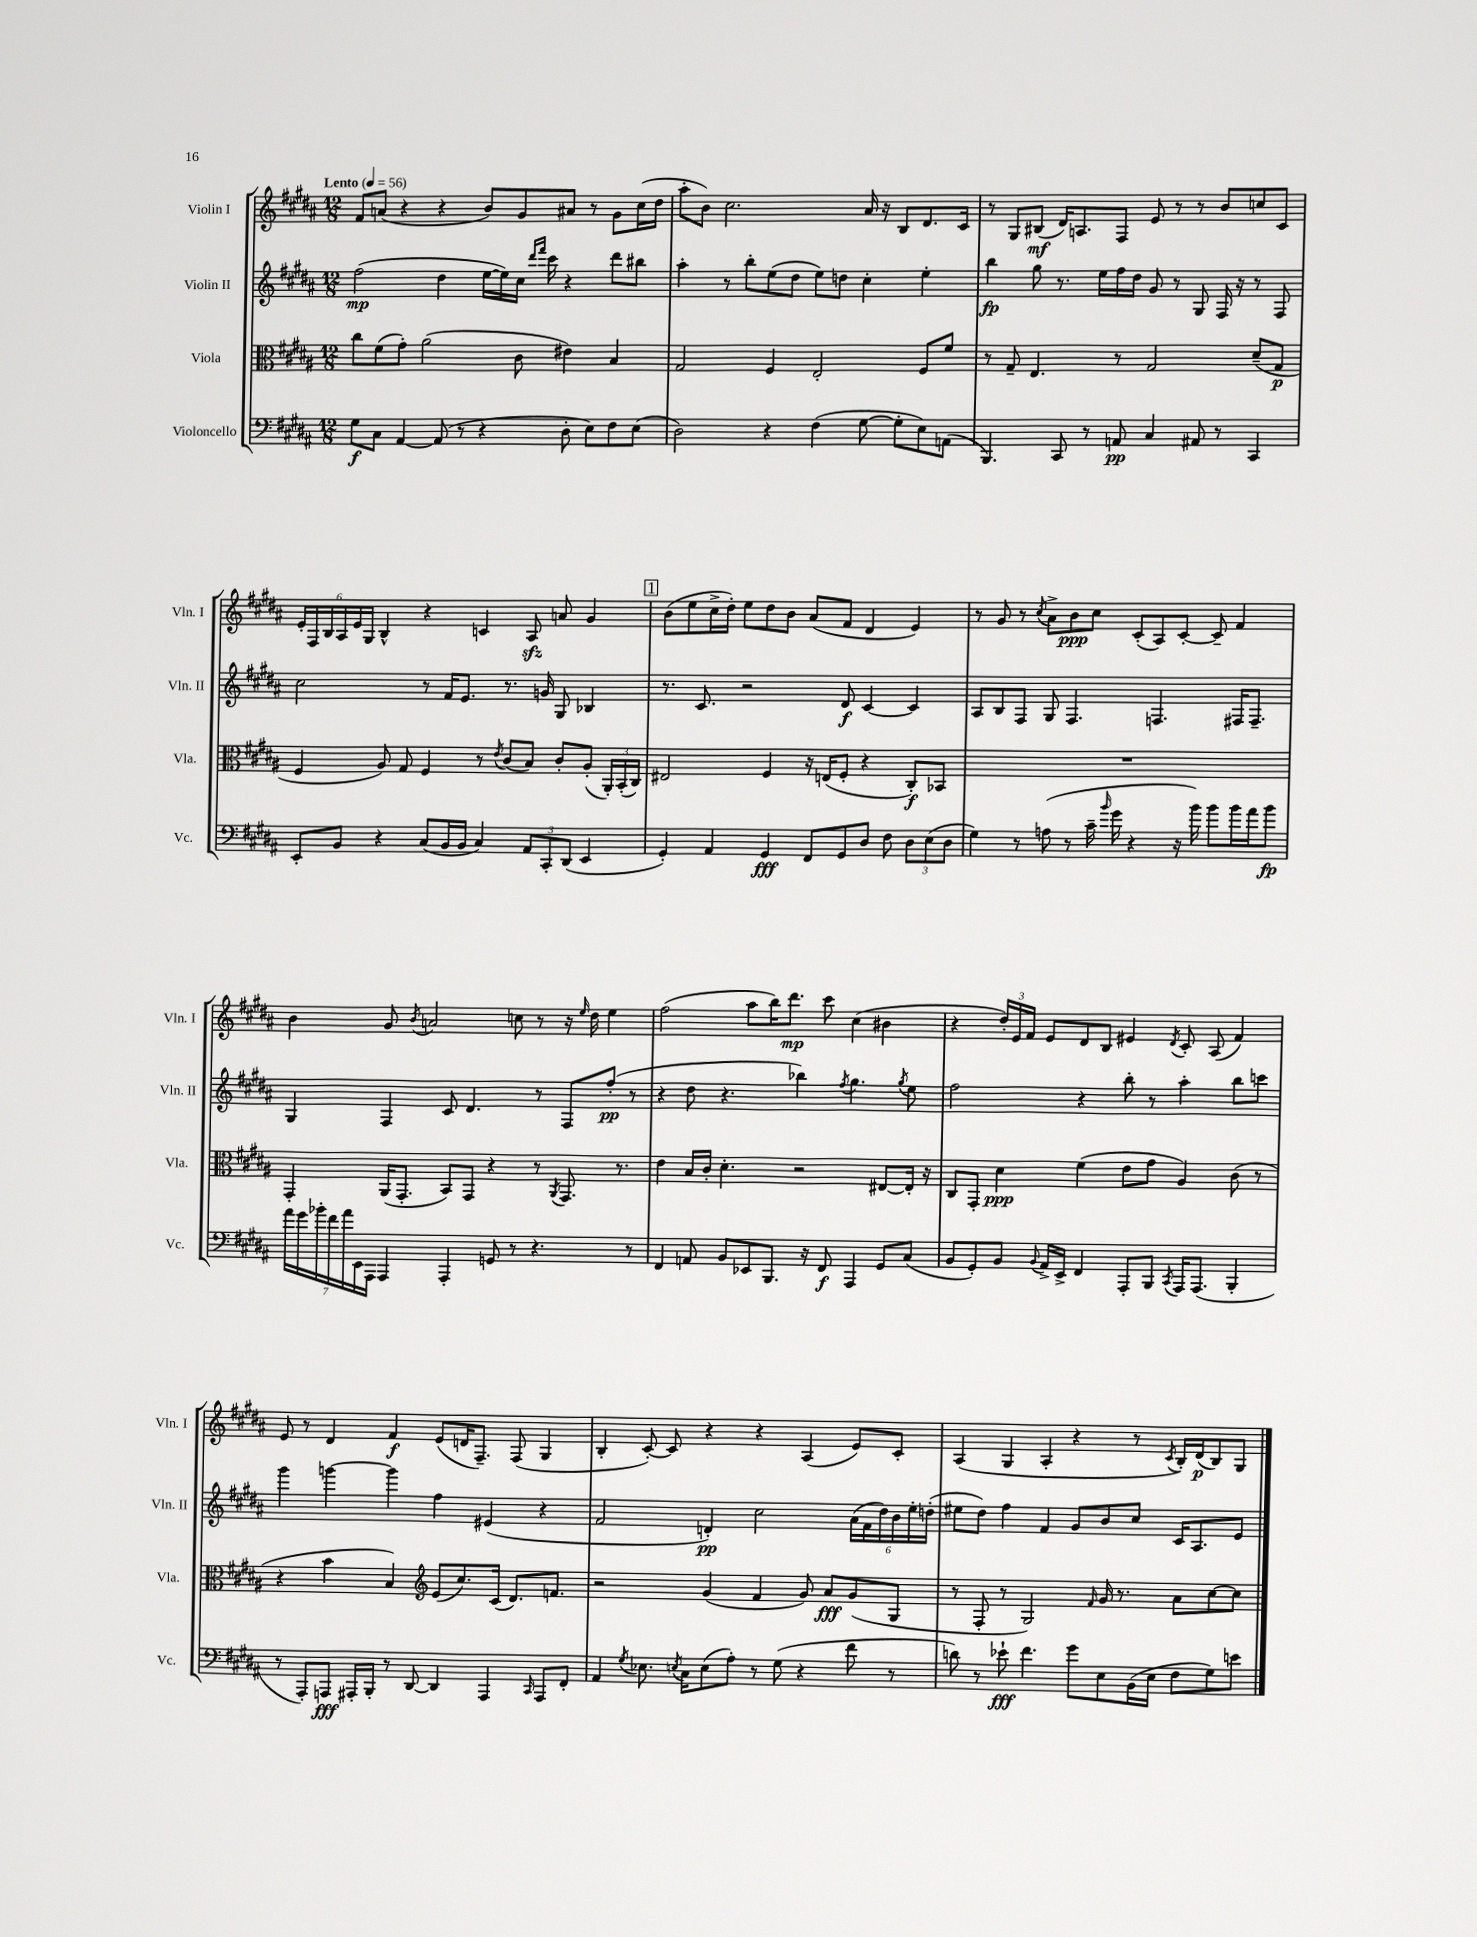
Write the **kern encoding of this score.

**kern	**kern	**kern	**kern
*staff4	*staff3	*staff2	*staff1
*clefF4	*clefC3	*clefG2	*clefG2
*k[f#c#g#d#a#]	*k[f#c#g#d#a#]	*k[f#c#g#d#a#]	*k[f#c#g#d#a#]
*M12/8	*M12/8	*M12/8	*M12/8
*MM56	*MM56	*MM56	*MM56
8G#\L	8cc#\L	(2ff#\	8f#/L
8C#\J	(8f#\	.	(8a/J
[4AA#/	8g#'\J)	.	4r
.	(2a#\	.	.
(8AA#/]	.	4dd#\	4r
8r	.	.	.
4r	.	[16ee\LL	8b/L)
.	.	16ee\])	.
.	8c#\	16cc#\JJ	8g#/
.	.	16qqddd#/LL	.
.	.	16qqfff#/JJ	.
.	.	16ccc#\	.
8D#'\	4e#\)	4r	8a#/J
8E\L)	.	.	8r
8F#\	4B/	8ddd#\L	8g#\L
(8E\J	.	8bb#\J	(16cc#\L
.	.	.	16dd#\JJ
=	=	=	=
2D#\)	2G#/	4aa#'\	8aa#'\L
.	.	.	8b\J)
.	.	8r	2.cc#\
.	.	8bb'\L	.
4r	4F#/	(8ee\	.
.	.	8dd#\J	.
(4F#\	2E'/	8ee\L)	.
.	.	8dd\J	.
[8G#\	.	4cc#'\	16a#/
.	.	.	16r
8G#'\]L	.	.	8B/L
8E\)	8F#/L	4ee'\	8.d#/
(8AA\J	8f#/J	.	.
.	.	.	16c#/Jk
=	=	=	=
4.BBB/)	8r	4bb\	8r
.	8G#~/	.	8G#/L
.	4.E/	8gg#\	(8B#/J
8CC#/	.	8.r	16d#/LK)
.	.	.	8.A/
8r	.	.	.
.	.	16ee\LL	.
8AA/	8r	16ff#\	8F#/J
.	.	16dd#\JJ	.
4C#/	2G#/	8g#/	8e/
.	.	8r	8r
8AA#/	.	8G#/	8r
8r	.	16F#/	8b/L
.	.	16r	.
4CC#/	(8d#~/L	8r	8cc/
.	8G#/J	8F#/	8c#/J
=	=	=	=
8EE'/L	4F#/	2cc#\	24e'/LL
.	.	.	24F#/
.	.	.	24B/
8BB/J	.	.	24A#/
.	.	.	24e/
.	.	.	24G#/JJ
4r	8A#/)	.	4B^^/
.	8G#/	.	.
(8C#/L	4F#/	8r	4r
16BB/L	.	16f#/LK	.
16BB/JJ	.	8.e/J	.
4C#/)	8r	.	4c/
.	8qe/	.	.
.	(8c#/L	8.r	.
12AA#/L	8B/J)	.	8A#/
.	.	16g/	.
12CC#'/	.	.	.
.	8c#'/L	8G#/	8a/
(12DD#/J	.	.	.
4EE/	(8A#'/J	4B-/	4g#/
.	24AA#'/LL)	.	.
.	(24BB'/	.	.
.	24C#/JJ)	.	.
=	=	=	=
4GG#'/)	2E#/	8.r	(8b\L
.	.	.	8ee\
.	.	8.c#/	.
4AA#/	.	.	16cc#^\L
.	.	.	16dd#'\JJ)
.	.	2r	8ee\L
4GG#/	4F#/	.	8dd#\
.	.	.	8b\J
8FF#/L	16r	.	(8a#/L
.	(16E/LK	.	.
8GG#/	8F#'/J	8d#/	8f#/J
8D#/J	4r	[4c#/	4d#/
8F#\	.	.	.
12D#\L	8C#'/L)	4c#/]	4e/)
(12E\	.	.	.
.	8BB-/J	.	.
12D#\J	.	.	.
=	=	=	=
4G#\)	1.r	8A#/L	8r
.	.	8B/	8g#/
8r	.	8F#/J	8r
.	.	.	8qcc#/
(8A\	.	8G#/	8a#^\L
8r	.	4.F#/	8b\
16c#~\	.	.	8cc#\J
16qqb/	.	.	.
16g#\	.	.	.
4r	.	.	(8c#'/L
.	.	4.F/	8A#/)
16r	.	.	[8c#'/J
16b\)	.	.	.
8b\L	.	.	8c#~/]
16b\L	.	16F#/LK	4f#/
16a#\J	.	8.F#~/J	.
8b\J	.	.	.
=	=	=	=
28a#\LL	4GG#'/	4G#/	4b\
28g#\	.	.	.
28b-'\	.	.	.
28f#\	.	.	.
28a#\	.	.	.
28EE\	.	.	.
28AAA#\JJ	.	.	.
4AAA#/	(16AA#/LK	4F#/	8g#/
.	8.GG#'/J	.	.
.	.	.	8qb/
.	.	.	2a/
4AAA#'/	8BB/L)	8c#/	.
.	8GG#/J	4.d#/	.
8GG/	4r	.	.
8r	.	.	8cc\
4.r	8r	8r	8r
.	8qAA#/	.	.
.	8.GG#/	8F#/L	16r
.	.	.	16qqee/
.	.	.	16dd#\
.	.	(8ff#'/J	4ee\
.	8.r	.	.
8r	.	8r	.
=	=	=	=
4FF#/	4e\	4r	(2ff#\
8AA/	16B/LL	8dd#\	.
.	16c#'/JJ	.	.
8BB/L	4.d#'\	4.r	.
8EE-/	.	.	8aa#\L
8.BBB/J	.	.	16bb\K)
.	.	.	8.ddd#\J
.	2r	4bb-\)	.
16r	.	.	.
8FF#/	.	.	8ccc#\
.	.	8qff#/	.
4AAA#/	.	4.gg#\	(4cc#\
8GG#/L	[8E#/L	.	4b#\
.	.	8qgg#/	.
(8C#/J	16E#'/]Jk	8ee\	.
.	16r	.	.
=	=	=	=
8BB/L	8C#/L	2ff#\	4r
8GG#'/)	8GG#'/J	.	.
8BB/J	4d#\	.	24dd#'/LL)
.	.	.	24e/
.	.	.	24f#/JJ
8qqBB/	.	.	.
16AA#^/LL	.	.	8e/L
16EE^/JJ	.	.	.
4FF#/	(4f#\	4r	8d#/
.	.	.	8B/J
8AAA#'/L	8e\L	8bb'\	4e#/
8BBB/J	8g#\J	8r	.
8qCC#/	.	.	8qd#/
16AAA#/LK	4A#/)	4aa#'\	8c#'/
(8.AAA#/J	.	.	.
.	.	.	(8A#/
4BBB'/	(8c#\	8bb\L	4f#/)
.	8r	8ccc\J	.
=	=	=	=
8r	4r	4ggg#\	8e/
8AAA#'/L)	.	.	8r
8AAA/J	4b\	[4ggg\	4d#/
16AAA#'/LL	.	.	.
16BBB'/JJ	.	.	.
8r	4B/)	4ggg\]	4f#/
[8DD#/	.	.	.
*	*clefG2	*	*
4DD#/]	(8e/L	4ff#\	(8e/L
.	8.cc#/)	.	16d/K
.	.	.	8.F#~/J)
4AAA#/	.	(4e#/	.
.	(16c#/Jk	.	.
.	8.d#/L)	.	(8F#/
16qqCC#/	.	.	.
8AAA#/L	.	4r	4G#/
.	8.f/J	.	.
8FF#'/J	.	.	.
=	=	=	=
4AA#/	2r	2f#/	4B'/
8qG#/	.	.	.
8.E-\	.	.	[8c#'/)
.	.	.	8c#/]
8qE/	.	.	.
16C#\LK	.	.	.
(8E\	(4g#/	4d'/)	4r
8A#'\J)	.	.	.
8r	4f#/	2cc#\	4r
(8G#\	.	.	.
4r	8g#/)	.	(4A#/
.	8a#/L	.	.
8f#\	(8g#/	(24a#\LL	8e/L)
.	.	24f#\	.
.	.	24dd#\)	.
8r	8G#/J	24b\	8c#'/J
.	.	24ee'\	.
.	.	(24dd'\JJ	.
=	=	=	=
8d\)	8r	8ee#\L	(4A#/
8r	8F#'/	8dd#\J)	.
8e-`\	8r	4ff#\	4G#/
4.f#\	2G#/)	.	.
.	.	4f#/	4A#'/
8g#\L	.	8g#/L	4r
.	16qqf#/	.	.
8E\	16g#/	8b/	.
.	8.r	.	.
(16BB\L	.	8cc#/J	8r
16E\JJ	.	.	.
.	.	.	8qc#/
8F#\L	8a#\L	16c#/LK	16B'/LL)
.	.	8.A#/	(16d#/J
8G#\)	[8cc#\	.	8B/)
8e\J	8cc#\]J	8e/J	8G#/J
==	==	==	==
*-	*-	*-	*-
